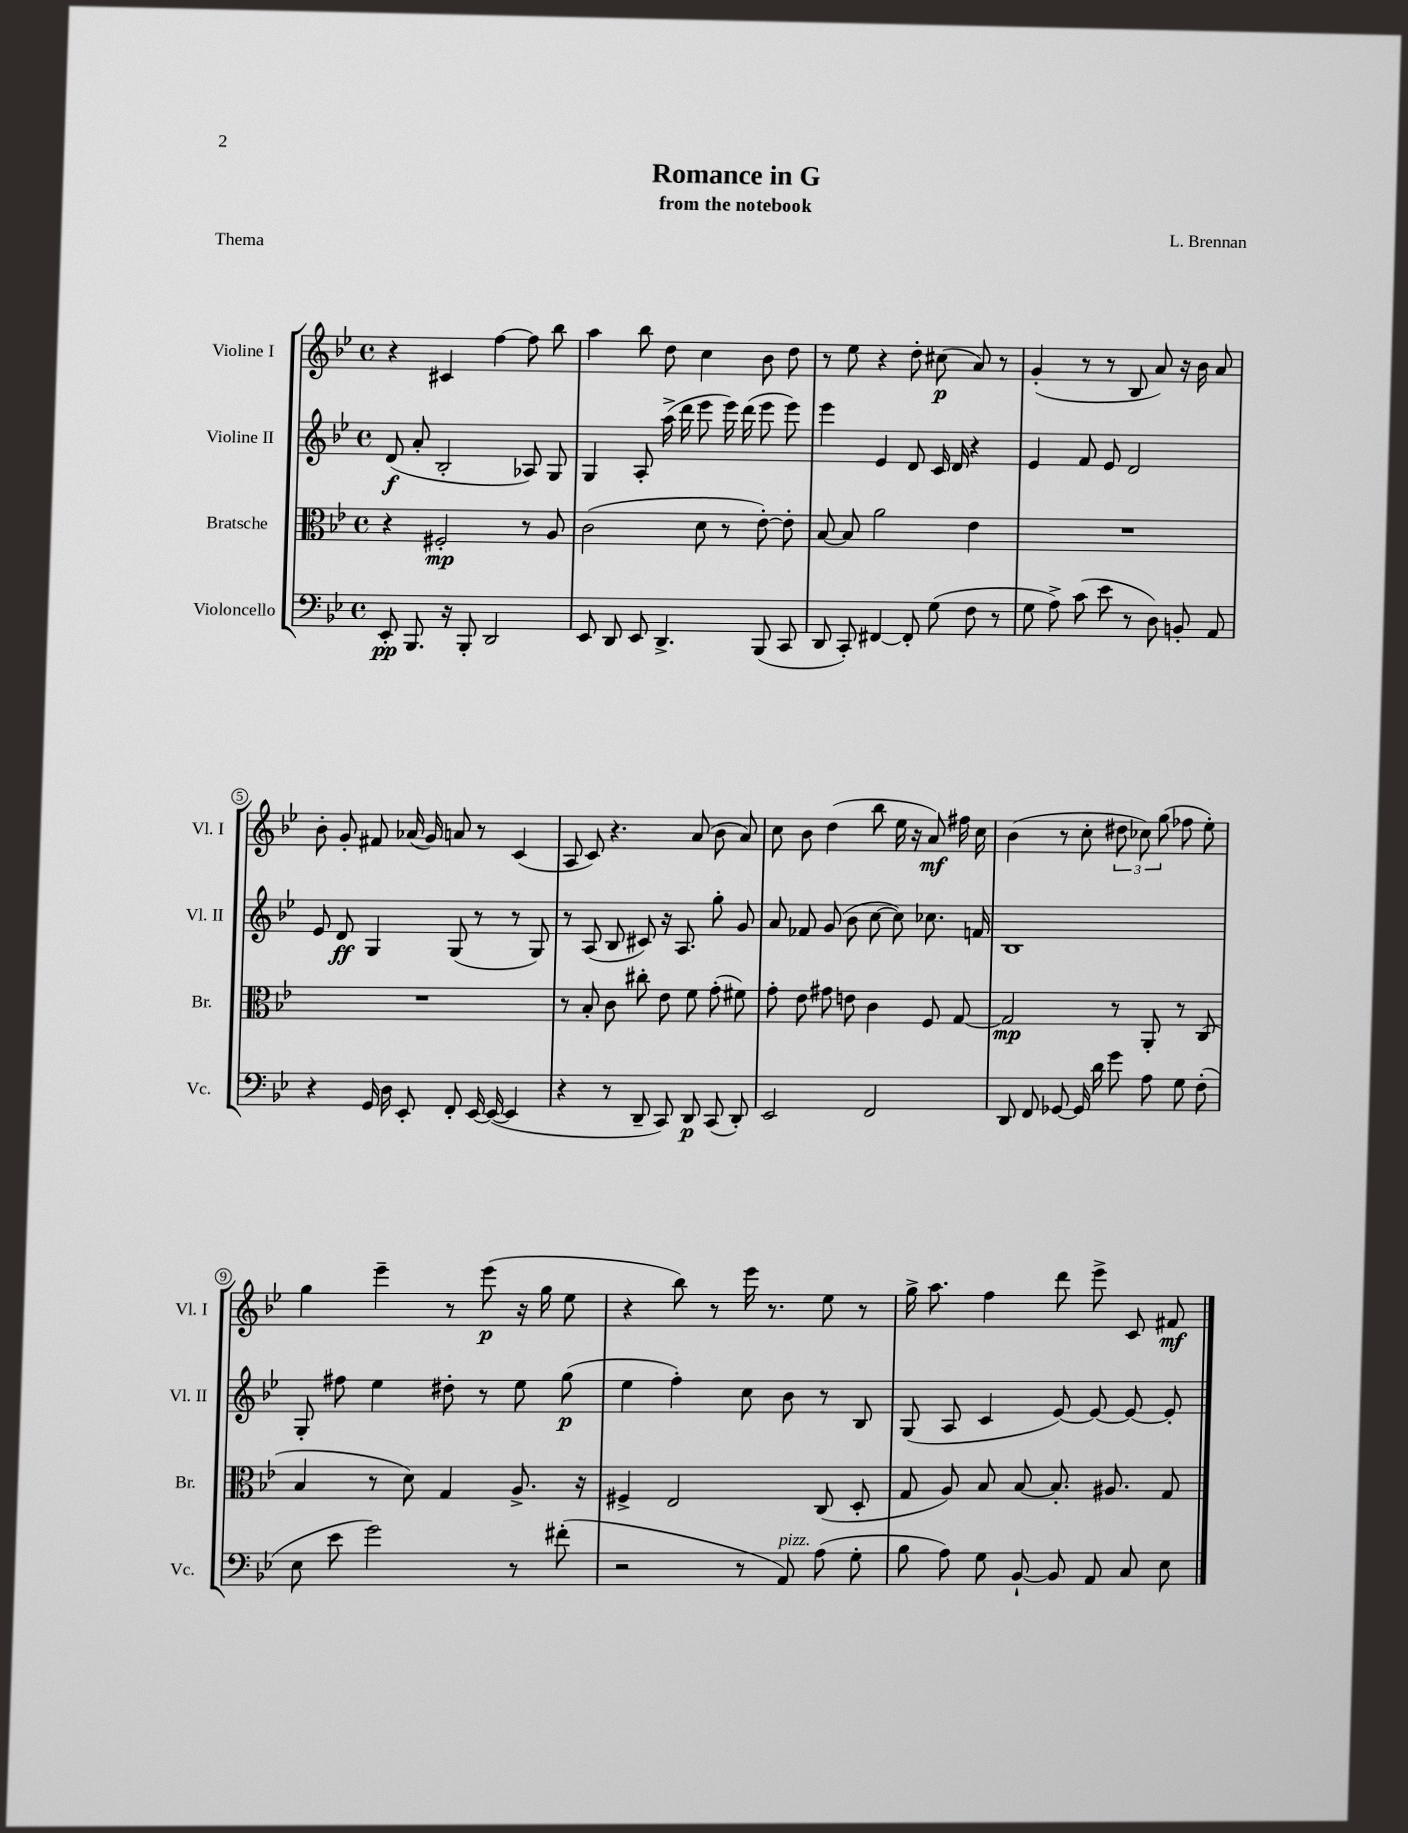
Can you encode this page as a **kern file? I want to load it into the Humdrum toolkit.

**kern	**kern	**kern	**kern
*staff4	*staff3	*staff2	*staff1
*clefF4	*clefC3	*clefG2	*clefG2
*k[b-e-]	*k[b-e-]	*k[b-e-]	*k[b-e-]
*M4/4	*M4/4	*M4/4	*M4/4
*met(c)	*met(c)	*met(c)	*met(c)
8EE-'/	4r	(8d/	4r
8.BBB-/	.	8a'/	.
.	2F#'/	2B-'/	4c#/
16r	.	.	.
8BBB-'/	.	.	.
2DD/	.	.	[4ff\
.	8r	8A-/)	8ff\]
.	8A/	8G/	8bb-\
=	=	=	=
8EE-/	(2c\	4G/	4aa\
8DD/	.	.	.
8EE-/	.	8A'/	8bb-\
4.DD^/	.	(16aa^\	8dd\
.	.	16ddd\	.
.	8d\	8eee-\	4cc\
.	8r	16eee-\)	.
.	.	(16ddd\	.
(8BBB-/	[8e-'\)	8eee-\	8b-\
8CC/	8e-'\]	8eee-\)	8dd\
=	=	=	=
8DD/	[8B-/	4eee-\	8r
8CC'/)	8B-/]	.	8ee-\
[4FF#/	2a\	4e-/	4r
8FF#'/]	.	8d/	8dd'\
(8G\	.	16c/	(8cc#\
.	.	16d/	.
8F\	4e-\	4r	8a/)
8r	.	.	8r
=	=	=	=
8G\	1r	4e-/	(4g'/
8A^\)	.	.	.
(8c\	.	8f/	8r
8e-\	.	8e-/	8r
8r	.	2d/	8B-/
8D\)	.	.	8a/)
8BB'/	.	.	16r
.	.	.	16b-\
8AA/	.	.	8a/
=	=	=	=
4r	1r	8e-/	8b-'\
.	.	8d/	8g'/
16GG/	.	4G/	8f#/
16D\	.	.	.
8EE-'/	.	.	(16a-/
.	.	.	16g/)
8FF'/	.	(8G/	8a/
[16EE-/	.	8r	8r
(16EE-/_	.	.	.
4EE-/]	.	8r	(4c/
.	.	8G/)	.
=	=	=	=
4r	8r	8r	8A/
.	8B-'/	(8A/	8c/)
8r	8c\	8B-/	4.r
8DD~/	8cc#'\	8c#/)	.
8CC/)	8e-\	16r	.
.	.	8.A/	.
8DD/	8f\	.	(8a/
(8CC/	(8g'\	8gg'\	8b-\
8DD'/)	8f#\)	8g/	8a/)
=	=	=	=
2EE-/	8g'\	8a/	8cc\
.	8e-\	8f-/	8b-\
.	8g#\	(8g/	(4dd\
.	8e\	8b-\	.
2FF/	4c\	[8cc\	8bb-\
.	.	8cc\])	16ee-\
.	.	.	16r
.	8F/	8.cc-\	8a/)
.	[8G/	.	16ff#\
.	.	16f/	16cc\
=	=	=	=
8DD/	2G/]	1B-	(4b-\
8FF/	.	.	.
[8GG-/	.	.	8r
16GG-/]	.	.	8cc'\
16d\	.	.	.
8g\	8r	.	12dd#\
.	.	.	12cc-\)
8A\	8AA'/	.	.
.	.	.	(12gg\
8G\	8r	.	8ff-\
(8F'\	(8C/	.	8ee-'\)
=	=	=	=
8E-\	4B-/	8G'/	4gg\
8e-\	.	8ff#\	.
2g\)	8r	4ee-\	4eee-~\
.	8d\)	.	.
.	4G/	8dd#'\	8r
.	.	8r	(8eee-\
8r	8.A^/	8ee-\	16r
.	.	.	16gg\
(8f#'\	.	(8gg\	8ee-\
.	16r	.	.
=	=	=	=
2r	4F#^/	4ee-\	4r
.	2E-/	4ff'\)	8bb-\)
.	.	.	8r
8r	.	8cc\	16eee-\
.	.	.	8.r
8AA/)	.	8b-\	.
(8A\	(8C/	8r	8ee-\
8G'\	8D'/	8B-/	8r
=	=	=	=
8B-\	8G/	(8G/	16gg^\
.	.	.	8.aa\
8A\)	8A/)	8A/	.
8G\	8B-/	4c/	4ff\
[8BB-`/	[8B-/	.	.
8BB-/]	8.B-'/]	[8e-/)	8ddd\
8AA/	.	8e-/_	8eee-^\
.	8.A#/	.	.
8C/	.	8e-/_	8c/
8E-\	8G/	8e-'/]	8f#/
==	==	==	==
*-	*-	*-	*-
